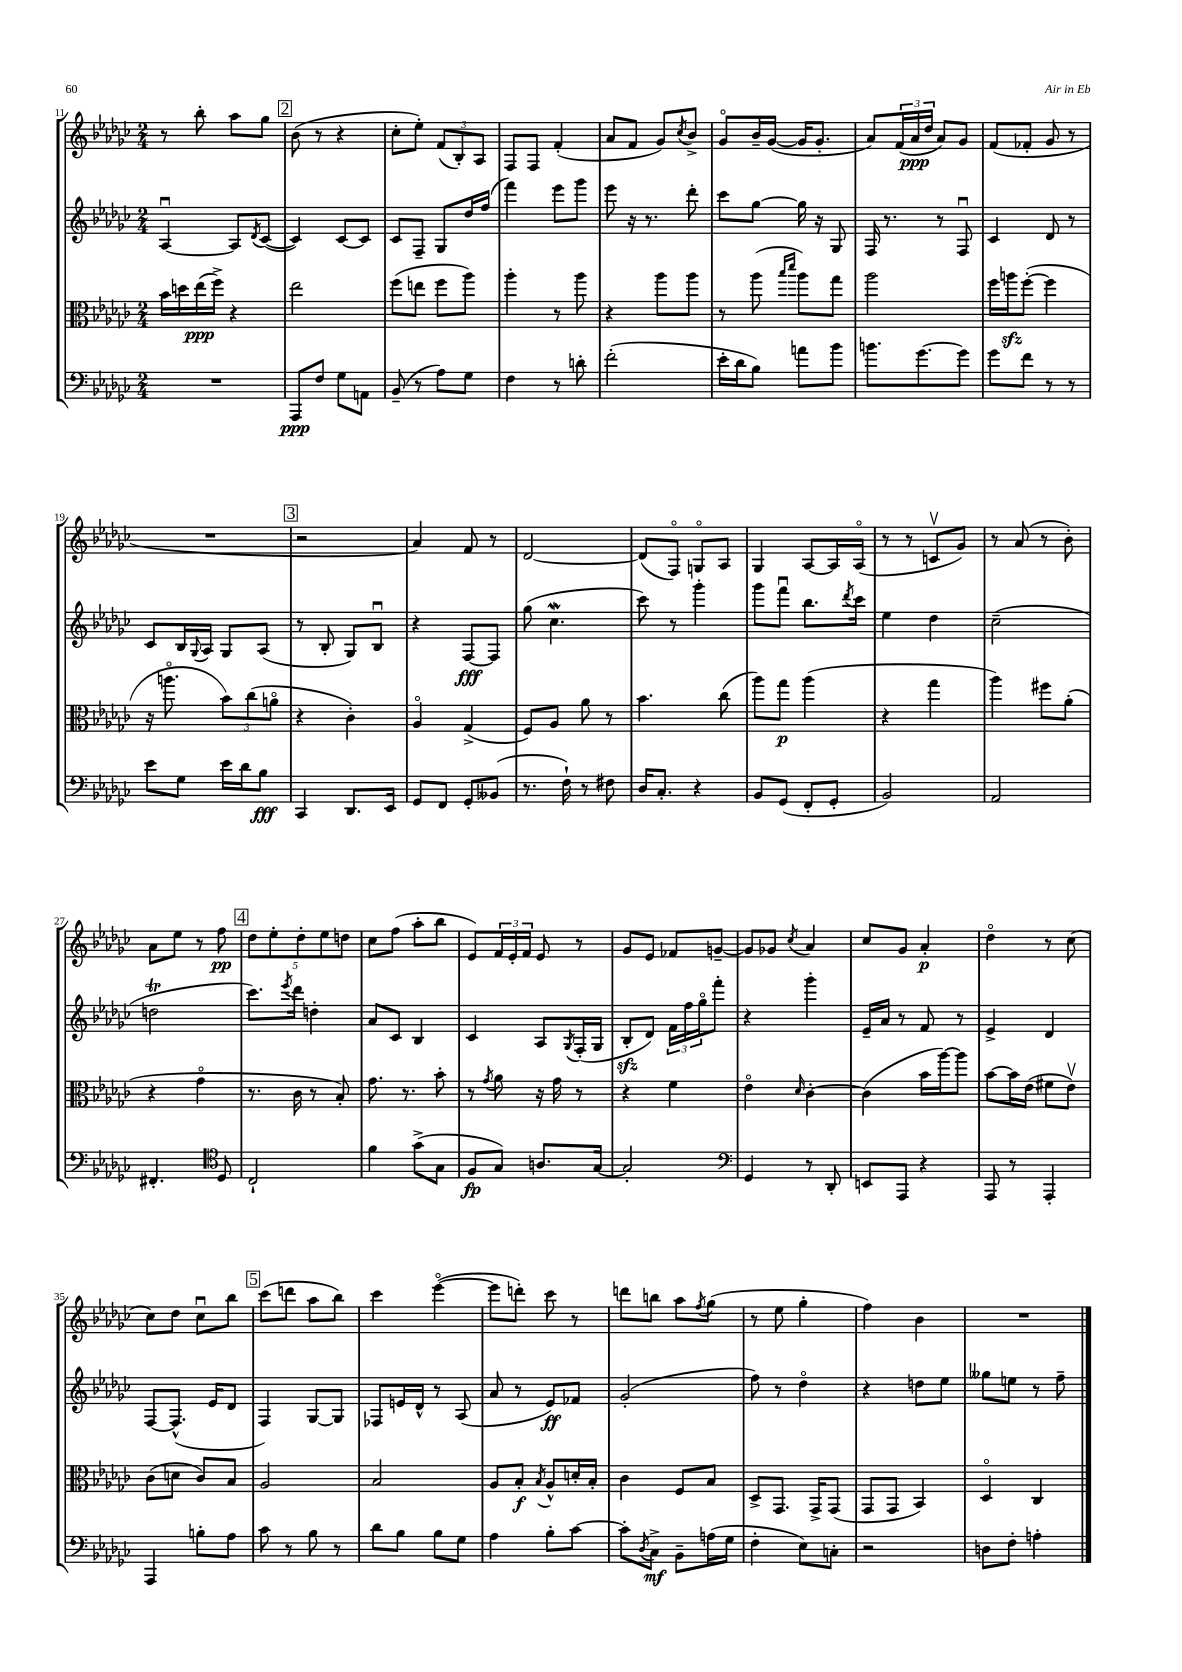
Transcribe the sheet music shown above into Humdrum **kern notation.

**kern	**dynam	**kern	**dynam	**kern	**dynam	**kern	**dynam
*part4	*part4	*part3	*part3	*part2	*part2	*part1	*part1
*staff4	*staff4	*staff3	*staff3	*staff2	*staff2	*staff1	*staff1
*clefF4	*	*clefC3	*	*clefG2	*	*clefG2	*
*k[b-e-a-d-g-c-]	*	*k[b-e-a-d-g-c-]	*	*k[b-e-a-d-g-c-]	*	*k[b-e-a-d-g-c-]	*
*M2/4	*	*M2/4	*	*M2/4	*	*M2/4	*
=11	=11	=11	=11	=11	=11	=11	=11
2r	.	16b-\LL	.	[4A-u/	.	8r	.
.	.	16ddn\	.	.	.	.	.
.	.	(16ee-\	ppp	.	.	8bb-'\	.
.	.	16ff^\JJ)	.	.	.	.	.
.	.	4r	.	8A-/L]	.	8aa-\L	.
.	.	.	.	8qd-/	.	.	.
.	.	.	.	([8c-/J	.	8gg-\J	.
!!LO:REH:place=s1:t=2
=12	=12	=12	=12	=12	=12	=12	=12
8AAA-/L	ppp	2ee-\	.	4c-/])	.	(8b-\	.
8F/J	.	.	.	.	.	8r	.
8G-\L	.	.	.	[8c-/L	.	4r	.
8AAn\J	.	.	.	8c-/J]	.	.	.
=13	=13	=13	=13	=13	=13	=13	=13
(8BB-~/	.	(8ff\L	.	8c-/L	.	8cc-'\L	.
8r	.	8een\J	.	8F~/J	.	8ee-'\J)	.
8A-\L)	.	8ff\L	.	8G-/L	.	(12f/L	.
.	.	.	.	.	.	12B-'/)	.
8G-\J	.	8aa-\J)	.	16dd-/L	.	.	.
.	.	.	.	.	.	12A-/J	.
.	.	.	.	(16ff/JJ	.	.	.
=14	=14	=14	=14	=14	=14	=14	=14
4F\	.	4aa-'\	.	4fff\)	.	8F/L	.
.	.	.	.	.	.	8F/J	.
8r	.	8r	.	8eee-\L	.	(4f'/	.
8dn'\	.	8aa-\	.	8ggg-\J	.	.	.
=15	=15	=15	=15	=15	=15	=15	=15
(2f'\	.	4r	.	8eee-\	.	8a-/L	.
.	.	.	.	16r	.	8f/J	.
.	.	.	.	8.r	.	.	.
.	.	8aa-\L	.	.	.	8g-/L)	.
.	.	.	.	.	.	8qcc-/	.
.	.	8aa-\J	.	8ddd-'\	.	8b-^/J	.
=16	=16	=16	=16	=16	=16	=16	=16
16e-'\LL	.	8r	.	8ccc-\L	.	8g-/L	.
16d-\J	.	.	.	.	.	.	.
8B-\J)	.	(8aa-\	.	[8gg-\J	.	16b-~/L	.
.	.	.	.	.	.	([16g-/JJ	.
.	.	16qqbb-/LL	.	.	.	.	.
.	.	16qqddd-/JJ	.	.	.	.	.
8an\L	.	8aa-\L)	.	16gg-\]	.	16g-/KL]	.
.	.	.	.	16r	.	8.g-'/J	.
8b-\J	.	8gg-\J	.	8G-/	.	.	.
=17	=17	=17	=17	=17	=17	=17	=17
8.bn\L	.	2aa-\	.	16F/	.	8a-/L)	.
.	.	.	.	8.r	.	.	.
.	.	.	.	.	.	(24f/L	.
.	.	.	.	.	.	24a-/	ppp
[8.g-\	.	.	.	.	.	.	.
.	.	.	.	.	.	24dd-/JJ	.
.	.	.	.	8r	.	8a-/L)	.
8g-\J]	.	.	.	8Fu/	.	8g-/J	.
=18	=18	=18	=18	=18	=18	=18	=18
8g-\L	.	16ff\LL	.	4c-/	.	(8f/L	.
.	.	16aanzz\J	.	.	.	.	.
8f\J	.	([8ff'\J	.	.	.	8f-X'/J	.
8r	.	4ff\]	.	8d-/	.	8g-/	.
8r	.	.	.	8r	.	8r	.
!!LO:LB:g=z
=19	=19	=19	=19	=19	=19	=19	=19
8e-\L	.	16r	.	8c-/L	.	2r	.
.	.	8.aan\	.	.	.	.	.
8G-\J	.	.	.	16B-/L	.	.	.
.	.	.	.	8qqG-/	.	.	.
.	.	.	.	16A-/JJ	.	.	.
16e-\LL	.	12b-\L)	.	8G-/L	.	.	.
16d-\J	.	.	.	.	.	.	.
.	.	(12cc-\	.	.	.	.	.
8B-\J	fff	.	.	(8A-/J	.	.	.
.	.	12an\J	.	.	.	.	.
!!LO:REH:place=s1:t=3
=20	=20	=20	=20	=20	=20	=20	=20
4CC-/	.	4r	.	8r	.	2r	.
.	.	.	.	8B-'/	.	.	.
8.DD-/L	.	4c-'\)	.	8G-/L)	.	.	.
.	.	.	.	8B-u/J	.	.	.
16EE-/Jk	.	.	.	.	.	.	.
=21	=21	=21	=21	=21	=21	=21	=21
8GG-/L	.	4A-/	.	4r	.	4a-/)	.
8FF/J	.	.	.	.	.	.	.
8GG-'/L	.	(4G-^/	.	[8F/L	fff	8f/	.
(8BB--X/J	.	.	.	8F/J]	.	8r	.
=22	=22	=22	=22	=22	=22	=22	=22
8.r	.	8F/L)	.	(8gg-\	.	[2d-/	.
.	.	8A-/J	.	4.cc-w\	.	.	.
16F`\)	.	.	.	.	.	.	.
8r	.	8a-\	.	.	.	.	.
8F#X\	.	8r	.	.	.	.	.
=23	=23	=23	=23	=23	=23	=23	=23
16D-/KL	.	4.b-\	.	8ccc-\)	.	(8d-/L]	.
8.C-'/J	.	.	.	.	.	.	.
.	.	.	.	8r	.	8F/J)	.
4r	.	.	.	4ggg-'\	.	8Gn/L	.
.	.	(8cc-\	.	.	.	8A-/J	.
=24	=24	=24	=24	=24	=24	=24	=24
8BB-/L	.	8aa-\L)	.	8ggg-\L	.	4G-/	.
(8GG-/J	.	8gg-\J	p	8fffu\J	.	.	.
8FF'/L	.	(4aa-\	.	8.bb-\L	.	[8A-/L	.
8GG-'/J	.	.	.	.	.	16A-/L]	.
.	.	.	.	8qddd-/	.	.	.
.	.	.	.	16ccc-\Jk	.	(16A-/JJ	.
=25	=25	=25	=25	=25	=25	=25	=25
2BB-/)	.	4r	.	4ee-\	.	8r	.
.	.	.	.	.	.	8r	.
.	.	4gg-\	.	4dd-\	.	8cnv/L	.
.	.	.	.	.	.	8g-/J)	.
=26	=26	=26	=26	=26	=26	=26	=26
2AA-/	.	4aa-\)	.	(2cc-~\	.	8r	.
.	.	.	.	.	.	(8a-/	.
.	.	8ff#X\L	.	.	.	8r	.
.	.	(8a-'\J	.	.	.	8b-'\)	.
!!LO:LB:g=z
=27	=27	=27	=27	=27	=27	=27	=27
4.FF#X'/	.	4r	.	2ddnt\	.	8a-\L	.
.	.	.	.	.	.	8ee-\J	.
.	.	4g-\	.	.	.	8r	.
*clefC4	*	*	*	*	*	*	*
8D-/	.	.	.	.	.	8ff\	pp
!!LO:REH:place=s1:t=4
=28	=28	=28	=28	=28	=28	=28	=28
2C-`/	.	8.r	.	8.ccc-\L)	.	10dd-\L	.
.	.	.	.	.	.	10ee-'\	.
.	.	.	.	8qeee-/	.	.	.
.	.	16c-\	.	16ddd-\Jk	.	.	.
.	.	.	.	.	.	10dd-'\	.
.	.	8r	.	4ddn'\	.	.	.
.	.	.	.	.	.	10ee-\	.
.	.	8B-'/)	.	.	.	.	.
.	.	.	.	.	.	10ddn\J	.
=29	=29	=29	=29	=29	=29	=29	=29
4f\	.	8.g-\	.	8a-/L	.	8cc-\L	.
.	.	.	.	8c-/J	.	(8ff\J	.
.	.	8.r	.	.	.	.	.
(8g-^\L	.	.	.	4B-/	.	8aa-'\L	.
8G-\J	.	8b-'\	.	.	.	8bb-\J	.
=30	=30	=30	=30	=30	=30	=30	=30
8F/L	fp	8r	.	4c-/	.	8e-/L)	.
.	.	8qg-/	.	.	.	.	.
8G-/J)	.	8a-\	.	.	.	24f/L	.
.	.	.	.	.	.	24e-'/	.
.	.	.	.	.	.	24f/JJ	.
8.An/L	.	16r	.	8A-/L	.	8e-/	.
.	.	16g-\	.	.	.	.	.
.	.	.	.	8qG-/	.	.	.
.	.	8r	.	(16F'/L	.	8r	.
[16G-/Jk	.	.	.	16G-/JJ	.	.	.
=31	=31	=31	=31	=31	=31	=31	=31
2G-'/]	.	4r	.	8B-zz'/L	.	8g-/L	.
.	.	.	.	8d-/J)	.	8e-/J	.
.	.	4f\	.	24f\LL	.	8f-X/L	.
.	.	.	.	24ff\	.	.	.
.	.	.	.	24gg-\J	.	.	.
.	.	.	.	8fff'\J	.	[8gn~/J	.
=32	=32	=32	=32	=32	=32	=32	=32
*clefF4	*	*	*	*	*	*	*
4GG-/	.	4e-\	.	4r	.	8g/L]	.
.	.	.	.	.	.	8g-X/J	.
.	.	16qqd-/	.	.	.	8qcc-/	.
8r	.	[4c-'\	.	4ggg-'\	.	4a-/	.
8DD-'/	.	.	.	.	.	.	.
=33	=33	=33	=33	=33	=33	=33	=33
8EEn/L	.	(4c-\]	.	16e-~/LL	.	8cc-/L	.
.	.	.	.	16a-/JJ	.	.	.
8AAA-/J	.	.	.	8r	.	8g-/J	.
4r	.	16b-\LL	.	8f/	.	4a-'/	p
.	.	[16aa-\J)	.	.	.	.	.
.	.	8aa-\J]	.	8r	.	.	.
=34	=34	=34	=34	=34	=34	=34	=34
8AAA-/	.	[8b-\L	.	4e-^/	.	4dd-\	.
8r	.	16b-\L]	.	.	.	.	.
.	.	(16e-\JJ	.	.	.	.	.
4AAA-'/	.	8f#X\L	.	4d-/	.	8r	.
.	.	8e-v\J)	.	.	.	(8cc-\	.
!!LO:LB:g=z
=35	=35	=35	=35	=35	=35	=35	=35
4AAA-/	.	(8c-\L	.	[8F/L	.	8cc-\L)	.
.	.	8dn\J	.	(8.F^^/J]	.	8dd-\J	.
8Bn'\L	.	8c-/L)	.	.	.	8cc-u\L	.
.	.	.	.	16e-/KL	.	.	.
8A-\J	.	8B-/J	.	8d-/J	.	8bb-\J	.
!!LO:REH:place=s1:t=5
=36	=36	=36	=36	=36	=36	=36	=36
8c-\	.	2A-/	.	4F/)	.	(8ccc-\L	.
8r	.	.	.	.	.	8dddn\J	.
8B-\	.	.	.	[8G-/L	.	8aa-\L	.
8r	.	.	.	8G-/J]	.	8bb-\J)	.
=37	=37	=37	=37	=37	=37	=37	=37
8d-\L	.	2B-/	.	8F-X/L	.	4ccc-\	.
8B-\J	.	.	.	16en/L	.	.	.
.	.	.	.	16d-^^/JJ	.	.	.
8B-\L	.	.	.	8r	.	([4eee-\	.
8G-\J	.	.	.	(8A-/	.	.	.
=38	=38	=38	=38	=38	=38	=38	=38
4A-\	.	8A-/L	.	8a-/	.	8eee-\L]	.
.	.	8B-'/J	f	8r	.	8dddn'\J)	.
.	.	8qB-/	.	.	.	.	.
8B-'\L	.	8A-^^/L	.	8e-/L)	ff	8ccc-\	.
[8c-\J	.	16dn'/L	.	8f-X/J	.	8r	.
.	.	16B-'/JJ	.	.	.	.	.
=39	=39	=39	=39	=39	=39	=39	=39
8c-'\L]	.	4c-\	.	(2g-'/	.	8dddn\L	.
8qD-/	.	.	.	.	.	.	.
8C-^\J	mf	.	.	.	.	8bbn\J	.
8BB-~\L	.	8F/L	.	.	.	8aa-\L	.
.	.	.	.	.	.	8qff/	.
(16An\L	.	8B-/J	.	.	.	(8gg-\J	.
16G-\JJ	.	.	.	.	.	.	.
=40	=40	=40	=40	=40	=40	=40	=40
4F'\	.	8D-^/L	.	8ff\)	.	8r	.
.	.	8.GG-/J	.	8r	.	8ee-\	.
8E-\L)	.	.	.	4dd-\	.	4gg-'\	.
.	.	16GG-^/KL	.	.	.	.	.
8Cn'\J	.	(8GG-/J	.	.	.	.	.
=41	=41	=41	=41	=41	=41	=41	=41
2r	.	8GG-/L	.	4r	.	4ff\)	.
.	.	8GG-/J	.	.	.	.	.
.	.	4BB-/)	.	8ddn\L	.	4b-\	.
.	.	.	.	8ee-\J	.	.	.
=42	=42	=42	=42	=42	=42	=42	=42
8Dn\L	.	4D-/	.	8gg--X\L	.	2r	.
8F'\J	.	.	.	8een\J	.	.	.
4An'\	.	4C-/	.	8r	.	.	.
.	.	.	.	8ff~\	.	.	.
==	==	==	==	==	==	==	==
*-	*-	*-	*-	*-	*-	*-	*-
